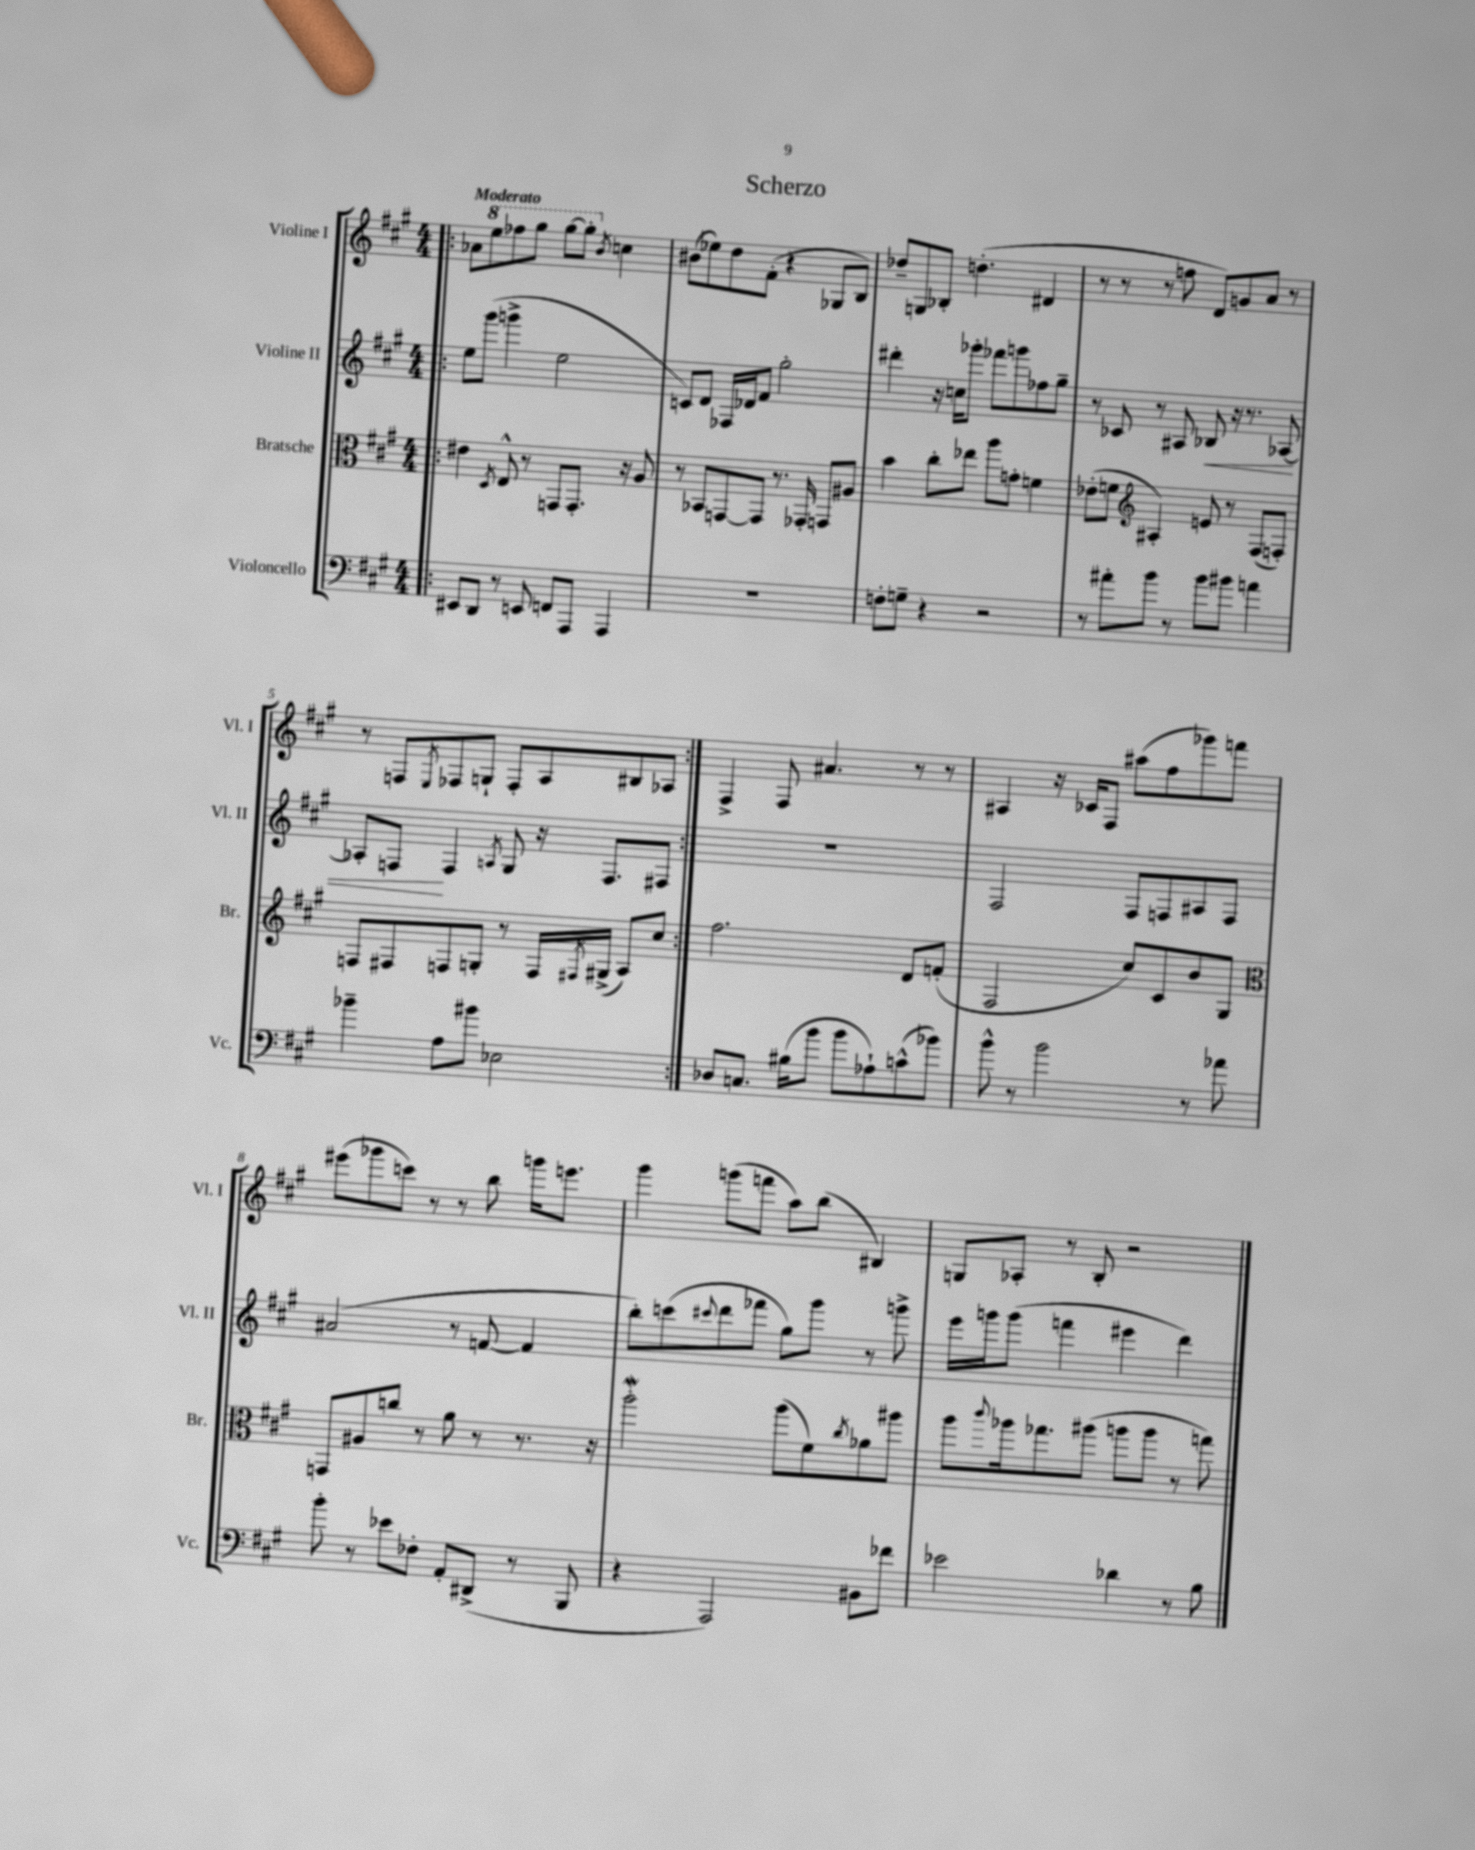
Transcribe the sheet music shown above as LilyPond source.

\header { title = "Scherzo" }
<<
\new StaffGroup <<
\new Staff = "s0" \with { instrumentName = "Violine I" shortInstrumentName = "Vl. I" } {
    \clef treble \key a \major \numericTimeSignature \time 4/4 \tempo "Moderato"
    \repeat volta 2 { \bar ".|:" aes'8 \ottava #1 e'''8 fes'''8 gis'''8 gis'''8~ gis'''8-. \ottava #0 \acciaccatura { b'8 } c''4 |
    bis'8( ees''8) d''8 fis'8-.( r4 ges8 b8) |
    des''8-- g8 bes8-. d''4.-.( dis'4 |
    r8 r8 r8 f''8 d'8) g'8 a'8 r8 |
    r8 f8 \acciaccatura { e8 } fes8 g8-! fes8-. a8 bis8 aes8 | }
    fis4-> fis8 ais'4. r8 r8 |
    ais4 r16 ces'16 fis8 ais''8( fis''8 ges'''8) f'''8 |
    eis'''8( ges'''8 c'''8) r8 r8 b''8 g'''16 e'''8. |
    gis'''4 g'''8( f'''8 a''8) b''8( bis4) |
    g8 aes8-. r8 b8-. r2 \bar "|." |
}
\new Staff = "s1" \with { instrumentName = "Violine II" shortInstrumentName = "Vl. II" } {
    \clef treble \key a \major \numericTimeSignature \time 4/4
    \repeat volta 2 { \bar ".|:" e''8 gis'''8( g'''4-> e''2 |
    c'8) d'8 fes16 des'16 fis'8 gis''2-. |
    dis'''4-. r16 c''16 ges'''8-. fes'''8 g'''8 fes''8 gis''8-- |
    r8 ces'8 r8 ais8 bes8\< r16 r8. aes8~ |
    aes8-. f8\! f4 \acciaccatura { a8 } gis8 r16 f8. fis8 | }
    R1 |
    fis2 fis8 f8 ais8 f8 |
    ais'2( r8 f'8~ f'4 |
    b''8-.) c'''8( \appoggiatura { cis'''8 } d'''8 fes'''8 gis''8) gis'''8 r8 g'''8-> |
    e'''16 g'''16 g'''8( f'''4 eis'''4 d'''4) \bar "|." |
}
\new Staff = "s2" \with { instrumentName = "Bratsche" shortInstrumentName = "Br." } {
    \clef alto \key a \major \numericTimeSignature \time 4/4
    \repeat volta 2 { \bar ".|:" eis'4 \acciaccatura { d8 } e8-^ r8 g,8 g,8.-. r16 a8 |
    r8 bes,8 g,8~ g,8 r8. ges,16-. g,8 ais8 |
    b'4 cis''8-. ees''8 a''8 g'8-. f'4 |
    ees'8-.( f'8 \clef treble ais4-.) e'8 r8 fis8( f8-.) |
    f8 fis8 f8 g8-. r8 f16 \acciaccatura { fis8 } gis16->( a8) cis''8 | }
    fis''2. d'8 f'8-.( |
    fis2 cis''8) cis'8 b'8 gis8 |
    \clef alto g,8 ais8 c''8 r8 a'8 r8 r8. r16 |
    a''2-.\mordent a''8( fis'8) \acciaccatura { cis''8 } aes'8 ais''8 |
    a''8 \appoggiatura { cis'''8 } aes''16 ges''8. ais''8( a''8 a''8 r8 g''8) \bar "|." |
}
\new Staff = "s3" \with { instrumentName = "Violoncello" shortInstrumentName = "Vc." } {
    \clef bass \key a \major \numericTimeSignature \time 4/4
    \repeat volta 2 { \bar ".|:" eis,8 d,8 r8 e,8 f,8 a,,8 a,,4 |
    R1 |
    f8-. g8-- r4 r2 |
    r8 ais'8-. b'8 r8 b'8 bis'8 a'4 |
    bes'4-- a8 bis'8 ees2 | }
    des8 c8. bis16( b'8 b'8 aes8-!) c'8-^( bes'8) |
    b'8-^ r8 b'2 r8 aes'8 |
    b'8-. r8 ees'8 fes8-. a,8-. dis,8->( r8 b,,8 |
    r4 a,,2) bis,8 fes'8 |
    ees'2 des'4 r8 b8 \bar "|." |
}
>>
>>
